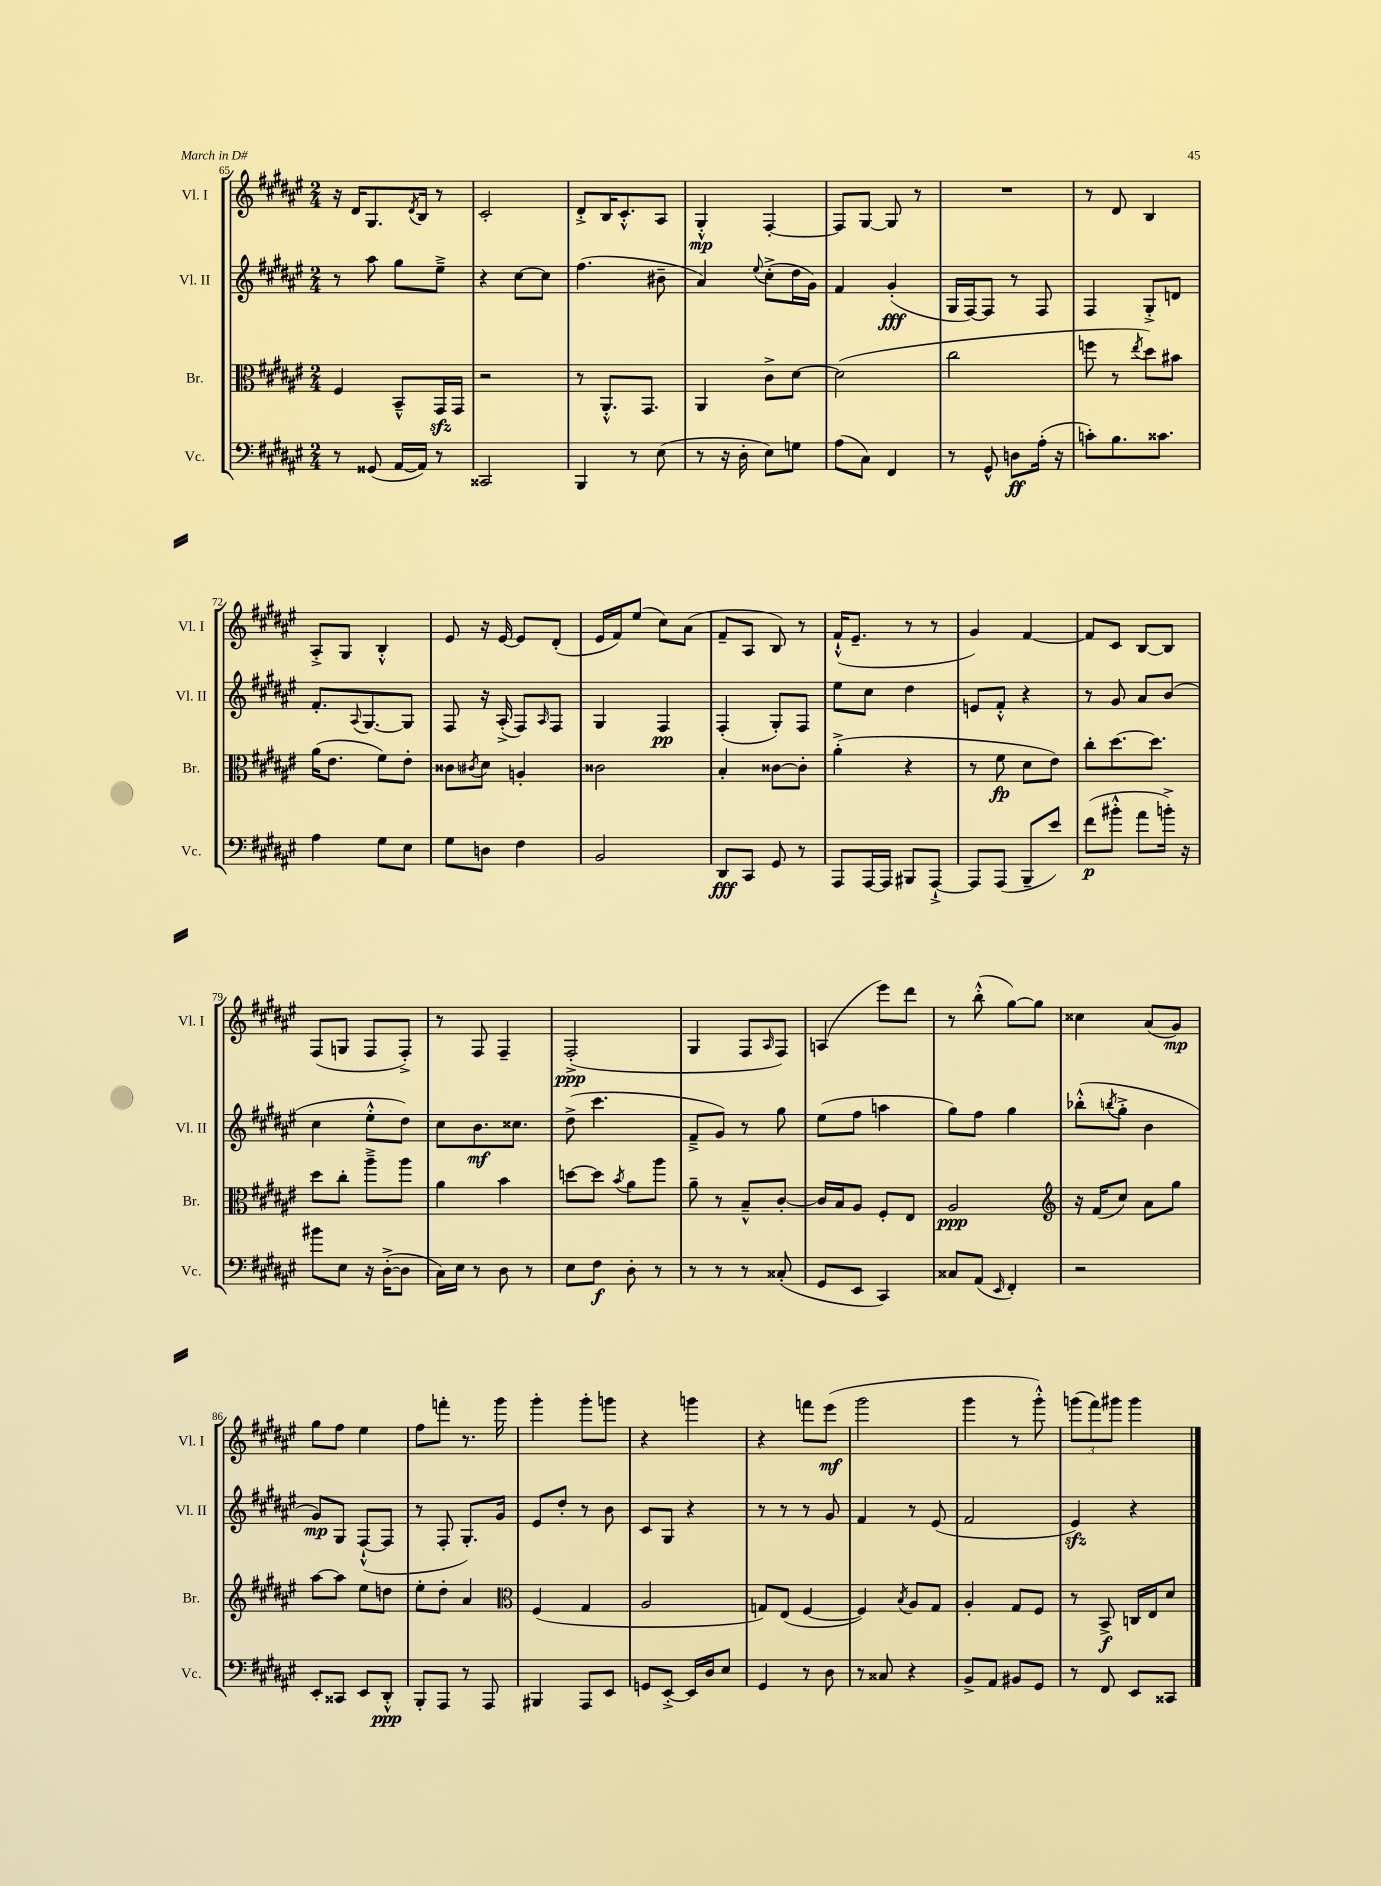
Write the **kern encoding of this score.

**kern	**kern	**kern	**kern
*staff4	*staff3	*staff2	*staff1
*clefF4	*clefC3	*clefG2	*clefG2
*k[f#c#g#d#a#e#]	*k[f#c#g#d#a#e#]	*k[f#c#g#d#a#e#]	*k[f#c#g#d#a#e#]
*M2/4	*M2/4	*M2/4	*M2/4
8r	4F#/	8r	16r
.	.	.	16d#/LK
(8GG##/	.	8aa#\	8.G#/
[16AA#/LL	8BB~^^/L	8gg#\L	.
.	.	.	8qd#/
16AA#/]JJ)	.	.	16B/Jk
8r	16GG#/L	8ee#~^\J	8r
.	16GG#/JJ	.	.
=	=	=	=
2CC##/	2r	4r	2c#'/
.	.	[8cc#\L	.
.	.	8cc#\]J	.
=	=	=	=
4BBB/	8r	(4.ff#\	8d#'^/L
.	8.AA#'^^/L	.	16B/K
.	.	.	8.c#'^^/
8r	.	.	.
.	8.GG#/J	.	.
(8E#\	.	8b#~\	8A#/J
=	=	=	=
8r	4AA#/	4a#/)	4G#'^^/
16r	.	.	.
16D#'\	.	.	.
.	.	8qqee#/	.
8E#\L)	8c#^\L	(8cc#'^\L	[4F#'/
8G\J	[8d#\J	16dd#\L	.
.	.	16g#\JJ)	.
=	=	=	=
(8A#\L	(2d#\]	4f#/	8F#/]L
8C#\J)	.	.	[8G#/J
4FF#/	.	(4g#'/	8G#/]
.	.	.	8r
=	=	=	=
8r	2cc#\	16G#/LL	2r
.	.	[16F#/J)	.
8GG#^^/	.	8F#/]J	.
8D\L	.	8r	.
(16A#'\Jk	.	8F#/	.
16r	.	.	.
=	=	=	=
8c'\L)	8ff\	4F#/	8r
8.B\	8r	.	8d#/
.	8qee#/	.	.
.	8dd#\L)	8G#'^/L	4B/
8.c##\J	.	.	.
.	8b#\J	8d/J	.
=	=	=	=
4A#\	(16a#\LK	8.f#'/L	8A#'^/L
.	8.e#\J	.	.
.	.	.	8G#/J
.	.	8qqA#/	.
.	.	[8.G#/	.
8G#\L	8f#\L)	.	4B'^^/
8E#\J	8e#'\J	8G#/]J	.
=	=	=	=
8G#\L	8c##\L	8F#/	8e#/
.	8qc#/	.	.
8D\J	8d#\J	16r	16r
.	.	(16A#'^/	[16e#/
4F#\	4A'/	8F#/L)	8e#/]L
.	.	16qqA#/	.
.	.	8F#/J	(8d#'/J
=	=	=	=
2BB/	2c##\	4G#/	16e#/LL
.	.	.	16f#/J)
.	.	.	(8ee#/J
.	.	4F#/	8cc#\L)
.	.	.	(8a#\J
=	=	=	=
8DD#/L	4B'/	(4F#'/	8f#~/L
8CC#/J	.	.	8A#/J
8GG#/	[8c##\L	8G#'/L)	8B/)
8r	8c##'\]J	8F#/J	8r
=	=	=	=
8AAA#/L	(4a#'^\	8ee#\L	(16f#`^^/LK
.	.	.	8.e#~/J
[16AAA#/L	.	8cc#\J	.
16AAA#/]JJ	.	.	.
8BBB#/L	4r	4dd#\	8r
[8AAA#`^/J	.	.	8r
=	=	=	=
8AAA#/]L	8r	8e/L	4g#/)
(8AAA#/J	8f#\	8f#'^^/J	.
8BBB~/L	8d#\L	4r	[4f#/
8e#/J)	8e#\J)	.	.
=	=	=	=
(8f#\L	8cc#'\L	8r	8f#/]L
8b#'^^\J	[8.dd#\	8g#/	8c#/J
8a#\L	.	8a#/L	[8B/L
.	8.dd#\]J	.	.
16b'^\Jk)	.	(8b/J	8B/]J
16r	.	.	.
=	=	=	=
8b#\L	8dd#\L	4cc#\	(8F#/L
8E#\J	8cc#'\J	.	8G/J
16r	8aa#~^\L	8ee#'^^\L	8F#/L
([16D#'^\LK	.	.	.
8D#\]J	8aa#\J	8dd#\J)	8F#'^/J)
=	=	=	=
16C#\LL)	4a#\	8cc#\L	8r
16E#\JJ	.	.	.
8r	.	8.b\	8F#/
8D#\	4b\	.	4F#~/
.	.	8.cc##\J	.
8r	.	.	.
=	=	=	=
8E#\L	[8dd\L	(8dd#^\	(2F#'^/
8F#\J	8dd\]J	4.ccc#\	.
.	8qb/	.	.
8D#'\	8a#\L	.	.
8r	8aa#\J	.	.
=	=	=	=
8r	8a#~\	8f#~^/L	4G#/
8r	8r	8g#/J)	.
8r	8B~^^/L	8r	8F#/L
.	.	.	16qqA#/
(8C##'/	[8c#'/J	8gg#\	8F#/J)
=	=	=	=
8GG#/L	16c#/]LL	(8ee#\L	(4A/
.	16B/J	.	.
8EE#/J	8A#/J	8ff#\J	.
4CC#/)	8F#'/L	4aa\	8eee#\L)
.	8E#/J	.	8ddd#\J
=	=	=	=
8C##/L	2A#/	8gg#\L)	8r
(8AA#/J	.	8ff#\J	(8bb'^^\
16qqEE#/	.	.	.
4FF#'/)	.	4gg#\	[8gg#\L)
.	.	.	8gg#\]J
=	=	=	=
*	*clefG2	*	*
2r	16r	(8bb-'^^\L	4cc##\
.	(16f#/LK	.	.
.	.	8qbb/	.
.	8cc#/J)	8gg#'^\J	.
.	8a#\L	4b\	(8a#/L
.	8gg#\J	.	8g#/J)
=	=	=	=
8EE#'/L	[8aa#\L	8g#/L)	8gg#\L
8CC##/J	8aa#\]J	8G#/J	8ff#\J
8EE#/L	8ee#\L	([8F#`^^/L	4ee#\
8DD#'^^/J	8dd\J	8F#/]J	.
=	=	=	=
8BBB'/L	8ee#'\L	8r	8ff#\L
8AAA#/J	8dd#'\J	8F#'/	8fff'\J
8r	4a#/	8.G#'/L)	8.r
8AAA#/	.	.	.
.	.	16g#/Jk	16ggg#\
=	=	=	=
*	*clefC3	*	*
4BBB#/	(4F#/	8e#/L	4ggg#'\
.	.	8dd#'/J	.
8AAA#/L	4G#/	8r	8ggg#'\L
8EE#/J	.	8b\	8ggg\J
=	=	=	=
8GG/L	2A#/	8c#/L	4r
[8EE#'^/J	.	8G#/J	.
16EE#/]LL	.	4r	4ggg\
16D#/J	.	.	.
8E#/J	.	.	.
=	=	=	=
4GG#/	8G/L)	8r	4r
.	(8E#/J	8r	.
8r	[4F#/	8r	8fff\L
8D#\	.	8g#/	(8eee#\J
=	=	=	=
8r	4F#/])	4f#/	2ggg#\
8C##/	.	.	.
.	8qB/	.	.
4r	8A#/L	8r	.
.	8G#/J	(8e#/	.
=	=	=	=
8BB^/L	4A#'/	2f#/	4ggg#\
8AA#/J	.	.	.
8BB#/L	8G#/L	.	8r
8GG#/J	8F#/J	.	8ggg#'^^\)
=	=	=	=
8r	8r	4e#/)	(12ggg\L
.	.	.	12fff#\)
8FF#/	8BB^/	.	.
.	.	.	12ggg#\J
8EE#/L	16C/LL	4r	4ggg#\
.	16E#/J	.	.
8CC##/J	8d#/J	.	.
==	==	==	==
*-	*-	*-	*-
